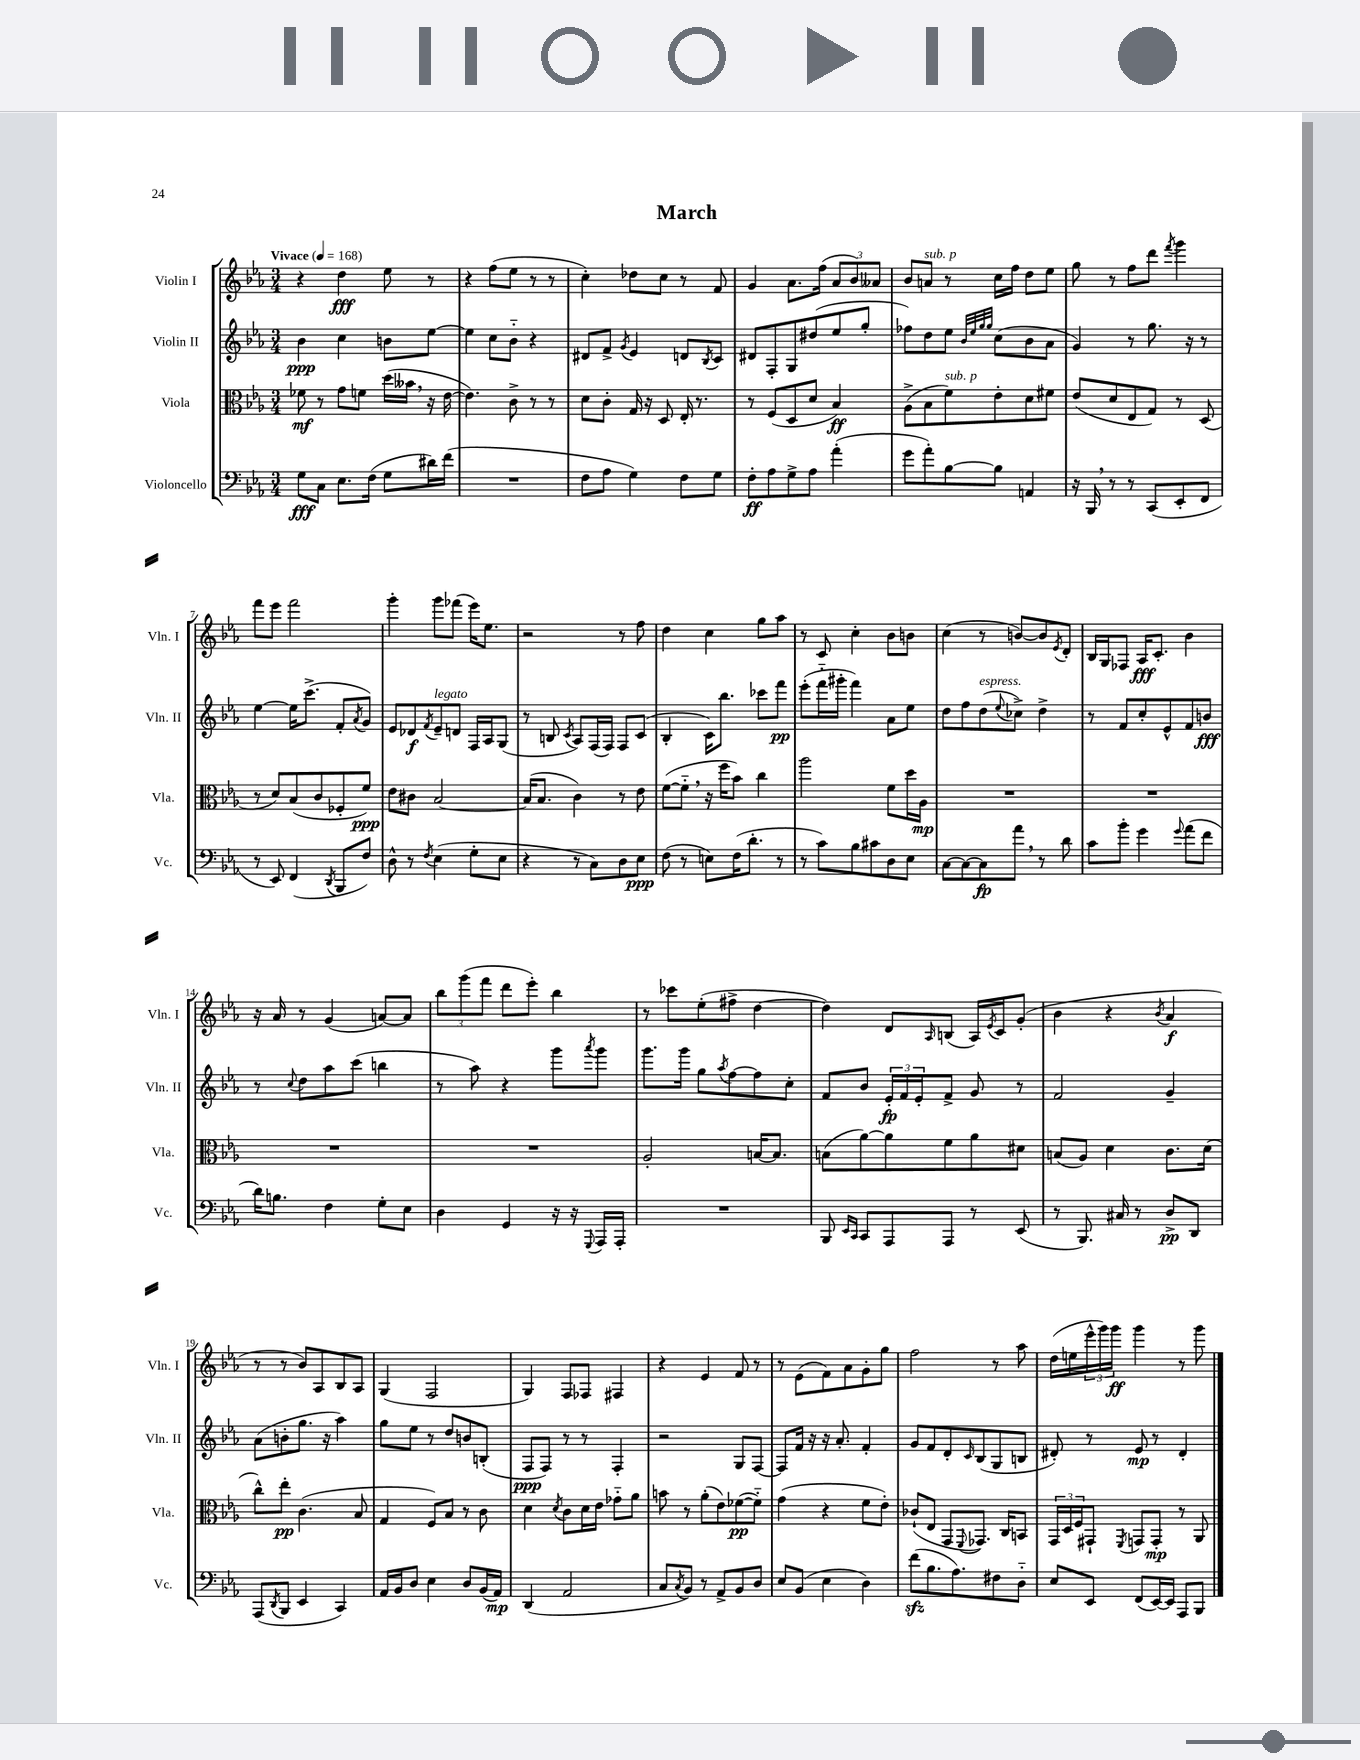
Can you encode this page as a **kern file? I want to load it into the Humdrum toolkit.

**kern	**dynam	**kern	**dynam	**kern	**dynam	**kern	**dynam
*part4	*part4	*part3	*part3	*part2	*part2	*part1	*part1
*staff4	*staff4	*staff3	*staff3	*staff2	*staff2	*staff1	*staff1
*I"Violoncello	*	*I"Viola	*	*I"Violin II	*	*I"Violin I	*
*I'Vc.	*	*I'Vla.	*	*I'Vln. II	*	*I'Vln. I	*
*clefF4	*	*clefC3	*	*clefG2	*	*clefG2	*
*k[b-e-a-]	*	*k[b-e-a-]	*	*k[b-e-a-]	*	*k[b-e-a-]	*
*M3/4	*	*M3/4	*	*M3/4	*	*M3/4	*
*MM168	*	*MM168	*	*MM168	*	*MM168	*
=1	=1	=1	=1	=1	=1	=1	=1
!	!	!	!	!	!	!LO:TX:a:B:t=Vivace	!
8G\L	fff	8f-X\	mf	4b-\	ppp	4r	.
8C\J	.	8r	.	.	.	.	.
8.E-\L	.	8g\L	.	4cc\	.	4dd\	fff
.	.	8fn\J	.	.	.	.	.
(16F\Jk	.	.	.	.	.	.	.
8G\L	.	(16dd\LL	.	8bn\L	.	8ee-\	.
.	.	16b--X,\JJ	.	.	.	.	.
16d#X\L)	.	16r	.	[8ee-\J	.	8r	.
(16f\JJ	.	[16e-\	.	.	.	.	.
=2	=2	=2	=2	=2	=2	=2	=2
2.r	.	4.e-\])	.	4ee-\]	.	4r	.
.	.	.	.	8cc\L	.	(8ff\L	.
.	.	8c^\	.	8b-\J	.	8ee-\J	.
.	.	8r	.	4r	.	8r	.
.	.	8r	.	.	.	8r	.
=3	=3	=3	=3	=3	=3	=3	=3
8F\L	.	8d\L	.	8d#X/L	.	4cc'\)	.
8A-\J	.	8c'\J	.	8f^/J	.	.	.
.	.	.	.	8qg/	.	.	.
4G\)	.	16G/	.	4e-/	.	8dd-X\L	.
.	.	16r	.	.	.	.	.
.	.	8D/	.	.	.	8cc\J	.
8F\L	.	16E-'/	.	8dn/L	.	8r	.
.	.	8.r	.	.	.	.	.
.	.	.	.	8qB-/	.	.	.
8G\J	.	.	.	8c/J	.	8f/	.
=4	=4	=4	=4	=4	=4	=4	=4
8F'\L	ff	8r	.	8d#X/L	.	4g/	.
8A-\	.	(8F/L	.	8F'/	.	.	.
8G^\	.	8D/	.	8G/	.	8.a-\L	.
8A-\J	.	8d/J	.	(8dd#X/	.	.	.
.	.	.	.	.	.	(16ff\Jk	.
(4a-'\	.	4B-/)	ff	8ee-/	.	12a-/L	.
.	.	.	.	.	.	12b-/)	.
.	.	.	.	8gg'/J	.	.	.
.	.	.	.	.	.	12a--X/J	.
=5	=5	=5	=5	=5	=5	=5	=5
8g\L	.	(8A-^\L	.	8ff-X\L)	.	8b-/L	.
!	!	!	!	!	!	!LO:TX:a:i:t=sub. p	!
8a-'\)	.	8B-\	.	8dd\	.	8an/J	.
!	!	!LO:TX:a:i:t=sub. p	!	!	!	!	!
[8B-\	.	8f\)	.	8ee-\J	.	8r	.
.	.	.	.	32qqb-/LLL	.	.	.
.	.	.	.	32qqee-/	.	.	.
.	.	.	.	32qqgg/	.	.	.
.	.	.	.	32qqgg/JJJ	.	.	.
8B-\J]	.	8e-'\	.	(8cc\L	.	16cc\LL	.
.	.	.	.	.	.	16ff\JJ	.
4AAn/	.	8d\	.	8b-\	.	8dd\L	.
.	.	8f#X\J	.	8a-\J	.	8ee-\J	.
=6	=6	=6	=6	=6	=6	=6	=6
16r	.	(8e-/L	.	4g/)	.	8gg\	.
16BBB-,/	.	.	.	.	.	.	.
8r	.	8d/	.	.	.	8r	.
8r	.	8E-/	.	8r	.	8ff\L	.
(8CC/L	.	8G/J)	.	8.gg\	.	8ddd\J	.
.	.	.	.	.	.	8qfff/	.
8EE-'/	.	8r	.	.	.	4ggg\	.
.	.	.	.	16r	.	.	.
8FF/J	.	(8D/	.	8r	.	.	.
!!LO:LB:g=z
=7	=7	=7	=7	=7	=7	=7	=7
8r	.	8r	.	[4ee-\	.	8fff\L	.
8EE-/)	.	8d/L)	.	.	.	8eee-\J	.
(4FF/	.	(8B-/	.	16ee-\KL]	.	2fff\	.
.	.	.	.	(8.ccc^\J	.	.	.
.	.	8c/	.	.	.	.	.
8qDD/	.	.	.	.	.	.	.
8BBB-/L	.	8F-X'/	.	8f'/L	.	.	.
.	.	.	.	8qa-/	.	.	.
8F/J)	.	8f/J)	ppp	8g/J)	.	.	.
=8	=8	=8	=8	=8	=8	=8	=8
8D^^\	.	8e-\L	.	8e-/L	.	4ggg'\	.
8r	.	8c#X\J	.	8d-X/	f	.	.
8qF/	.	.	.	8qf/	.	.	.
!	!	!	!	!LO:TX:a:i:t=legato	!	!	!
(4E-\	.	[2B-/	.	8e-~/	.	8ggg\L	.
.	.	.	.	8dn/J	.	(8fff-X\J	.
8G'\L	.	.	.	16F/LL	.	16eee-\KL)	.
.	.	.	.	16A-/J	.	8.ee-\J	.
8E-\J	.	.	.	(8G/J	.	.	.
=9	=9	=9	=9	=9	=9	=9	=9
4r	.	(16B-/KL]	.	8r	.	2r	.
.	.	8.B-/J	.	.	.	.	.
.	.	.	.	8Bn/	.	.	.
.	.	.	.	8qc/	.	.	.
8r	.	4c\)	.	8A-/L)	.	.	.
8C\L)	.	.	.	(16F/L	.	.	.
.	.	.	.	16F/JJ)	.	.	.
8D\	.	8r	.	8F/L	.	8r	.
8E-\J	ppp	8e-\	.	(8c/J	.	8ff\	.
=10	=10	=10	=10	=10	=10	=10	=10
(8F\	.	([8f\L	.	4B-'/	.	4dd\	.
8r	.	8f,\J]	.	.	.	.	.
8En\L)	.	16r	.	16c\KL)	.	4cc\	.
.	.	16ff\KL	.	8.bb-\J	.	.	.
(16F\K	.	8b-\J)	.	.	.	.	.
8.d'\J	.	.	.	.	.	.	.
.	.	4cc\	.	8ccc-X\L	.	8gg\L	.
8r	.	.	.	8fff\J	pp	8aa-\J	.
=11	=11	=11	=11	=11	=11	=11	=11
8r	.	2aa-\	.	(8eee-'\L	.	8r	.
8c\L)	.	.	.	16fff\L	.	8c/	.
.	.	.	.	16ggg#X'\JJ	.	.	.
8B-\	.	.	.	4fff\)	.	4cc'\	.
8c#X\	.	.	.	.	.	.	.
8D\	.	8f\L	.	8a-\L	.	8b-\L	.
8E-\J	.	16dd\L	.	8ee-\J	.	8bn\J	.
.	.	16A-\JJ	mp	.	.	.	.
=12	=12	=12	=12	=12	=12	=12	=12
[8C\L	.	2.r	.	8dd\L	.	(4cc\	.
8C\_	.	.	.	8ff\	.	.	.
!	!	!	!	!LO:TX:a:i:t=espress.	!	!	!
8C\]	fp	.	.	(8dd\	.	8r	.
.	.	.	.	8qqee-/	.	.	.
8a-,\J	.	.	.	8cc-X^\J)	.	[8bn/L)	.
8r	.	.	.	4dd^\	.	8b/]	.
.	.	.	.	.	.	8qe-/	.
8d\	.	.	.	.	.	8d'/J	.
=13	=13	=13	=13	=13	=13	=13	=13
8c\L	.	2.r	.	8r	.	16B-/LL	.
.	.	.	.	.	.	16G/J	.
8b-'\J	.	.	.	8f/L	.	8F-X/J	.
4g\	.	.	.	8cc'/	.	16A-/KL	fff
.	.	.	.	.	.	8.c'/J	.
.	.	.	.	8e-^^/	.	.	.
8qqg/	.	.	.	.	.	.	.
(8a-\L	.	.	.	8f/	.	4b-\	.
8f\J	.	.	.	8bn/J	fff	.	.
!!LO:LB:g=z
=14	=14	=14	=14	=14	=14	=14	=14
16d\KL)	.	2.r	.	8r	.	16r	.
8.Bn\J	.	.	.	.	.	16a-/	.
.	.	.	.	8qqcc/	.	.	.
.	.	.	.	8dd\L	.	8r	.
4F\	.	.	.	8aa-\	.	(4g/	.
.	.	.	.	(8ccc\J	.	.	.
8G'\L	.	.	.	4bbn\	.	[8an/L)	.
8E-\J	.	.	.	.	.	8a/J]	.
=15	=15	=15	=15	=15	=15	=15	=15
4D\	.	2.r	.	8r	.	12bb-\L	.
.	.	.	.	.	.	(12ggg\	.
.	.	.	.	8aa-\)	.	.	.
.	.	.	.	.	.	12fff\J	.
4GG/	.	.	.	4r	.	8ddd\L	.
.	.	.	.	.	.	8eee-'\J)	.
16r	.	.	.	8ggg\L	.	4bb-\	.
16r	.	.	.	.	.	.	.
8qqGGG/	.	.	.	8qaaa-/	.	.	.
16AAA-/LL	.	.	.	8ggg\J	.	.	.
16AAA-'/JJ	.	.	.	.	.	.	.
=16	=16	=16	=16	=16	=16	=16	=16
2.r	.	2A-'/	.	8.ggg\L	.	8r	.
.	.	.	.	.	.	8ccc-X\L	.
.	.	.	.	16ggg\Jk	.	.	.
.	.	.	.	8gg\L	.	(8ee-'\	.
.	.	.	.	8qaa-/	.	.	.
.	.	.	.	[8ff\	.	8ff#X^\J	.
.	.	[16Bn/KL	.	8ff\]	.	[4dd\	.
.	.	8.B/J]	.	.	.	.	.
.	.	.	.	8cc'\J	.	.	.
=17	=17	=17	=17	=17	=17	=17	=17
8BBB-/	.	(8Bn\L	.	8f/L	.	4dd\])	.
16qqEE-/LL	.	.	.	.	.	.	.
16qqCC/JJ	.	.	.	.	.	.	.
8CC/L	.	[8a-\)	.	8b-/J	.	.	.
8AAA-/	.	8a-\]	.	24e-'/LL	fp	8d/L	.
.	.	.	.	24f/	.	.	.
.	.	.	.	24e-'/J	.	.	.
.	.	.	.	.	.	16qqA-/	.
8AAA-/J	.	8f\	.	8f^/J	.	(8Bn/J	.
8r	.	8a-\	.	8g/	.	16A-/LL)	.
.	.	.	.	.	.	8qe-/	.
.	.	.	.	.	.	16c/J	.
(8EE-/	.	8d#X\J	.	8r	.	(8g'/J	.
=18	=18	=18	=18	=18	=18	=18	=18
8r	.	(8Bn/L	.	2f/	.	4b-\	.
8.BBB-/)	.	8A-/J)	.	.	.	.	.
.	.	4d\	.	.	.	4r	.
16C#X/	.	.	.	.	.	.	.
8r	.	.	.	.	.	.	.
.	.	.	.	.	.	8qb-/	.
8D^/L	pp	8.c\L	.	4g~/	.	4a-/	f
8DD/J	.	.	.	.	.	.	.
.	.	(16d\Jk	.	.	.	.	.
!!LO:LB:g=z
=19	=19	=19	=19	=19	=19	=19	=19
(8AAA-/L	.	8cc^^\L)	.	(8a-\L	.	8r	.
8qDD/	.	.	.	.	.	.	.
8BBB-/J	.	8ee-'\J	pp	8bn'\	.	8r	.
4EE-/	.	(4.c\	.	8.gg\J	.	8b-/L)	.
.	.	.	.	.	.	8A-/	.
.	.	.	.	16r	.	.	.
4CC/)	.	.	.	4aa-\)	.	8B-/	.
.	.	8B-/	.	.	.	8A-/J	.
=20	=20	=20	=20	=20	=20	=20	=20
16AA-/LL	.	4G/	.	8gg\L	.	(4G/	.
16BB-/J	.	.	.	.	.	.	.
8D/J	.	.	.	8ee-\J	.	.	.
4E-\	.	8F/L)	.	8r	.	2F/	.
.	.	8B-/J	.	8dd/L	.	.	.
8D/L	.	8r	.	8bn/	.	.	.
(16BB-/L	.	8c\	.	(8Bn'/J	.	.	.
16AA-/JJ)	mp	.	.	.	.	.	.
=21	=21	=21	=21	=21	=21	=21	=21
(4DD/	.	4d\	.	8F/L	ppp	4G/)	.
.	.	.	.	8F/J)	.	.	.
.	.	8qd/	.	.	.	.	.
2AA-/	.	8c\L	.	8r	.	8F/L	.
.	.	16d\L	.	8r	.	8F-X/J	.
.	.	16e-\JJ	.	.	.	.	.
.	.	8g-X\L	.	4F'/	.	4F#X/	.
.	.	8a-\J	.	.	.	.	.
=22	=22	=22	=22	=22	=22	=22	=22
8C/L	.	8bn\	.	2r	.	4r	.
8qC/	.	.	.	.	.	.	.
8BB-/J)	.	8r	.	.	.	.	.
8r	.	(8a-'\L	.	.	.	4e-/	.
8AA-^/L	.	8e-\)	.	.	.	.	.
8BB-/	.	([8f-X\	pp	8G/L	.	8f/	.
8D/J	.	8f-\J])	.	[8F/J	.	8r	.
=23	=23	=23	=23	=23	=23	=23	=23
8E-/L	.	(4g\	.	8F/L]	.	8r	.
(8BB-/J	.	.	.	16f/Jk	.	(8e-\L	.
.	.	.	.	16r	.	.	.
4E-\	.	4r	.	16r	.	8f\)	.
.	.	.	.	8.a-'/	.	.	.
.	.	.	.	.	.	8a-\	.
4D\)	.	8f\L	.	4f'/	.	8g'\	.
.	.	8e-'\J)	.	.	.	8gg\J	.
=24	=24	=24	=24	=24	=24	=24	=24
(8fzz\L	.	(8c-X`/L	.	8g/L	.	2ff\	.
8.B-\	.	8E-/J	.	8f/	.	.	.
.	.	8GG/L	.	8d'/	.	.	.
8.A-\)	.	.	.	.	.	.	.
.	.	8qqFF/	.	16qqc/	.	.	.
.	.	8.GG-X/J)	.	(8B-/	.	.	.
8F#X\	.	.	.	8G/	.	8r	.
.	.	16C/KL	.	.	.	.	.
8D\J	.	8BBn/J	.	8Bn/J	.	8aa-\	.
=25	=25	=25	=25	=25	=25	=25	=25
8E-/L	.	24GG/LL	.	8d#X'/)	.	(16dd\LL	.
.	.	24D/	.	.	.	.	.
.	.	.	.	.	.	16een\	.
.	.	24F/J	.	.	.	.	.
8EE-/J	.	8GG#X`/J	.	8r	.	24eee-^^\	.
.	.	.	.	.	.	24ggg\)	.
.	.	.	.	.	.	24ggg\JJ	ff
.	.	8qFF/	.	.	.	.	.
(8FF/L	.	8GGn/L	.	8e-/	mp	4ggg\	.
[16EE-/L)	.	8GG'/J	mp	8r	.	.	.
16EE-/JJ]	.	.	.	.	.	.	.
8AAA-/L	.	8r	.	4d#'/	.	8r	.
8BBB-/J	.	8AA-/	.	.	.	8ggg\	.
==	==	==	==	==	==	==	==
*-	*-	*-	*-	*-	*-	*-	*-
